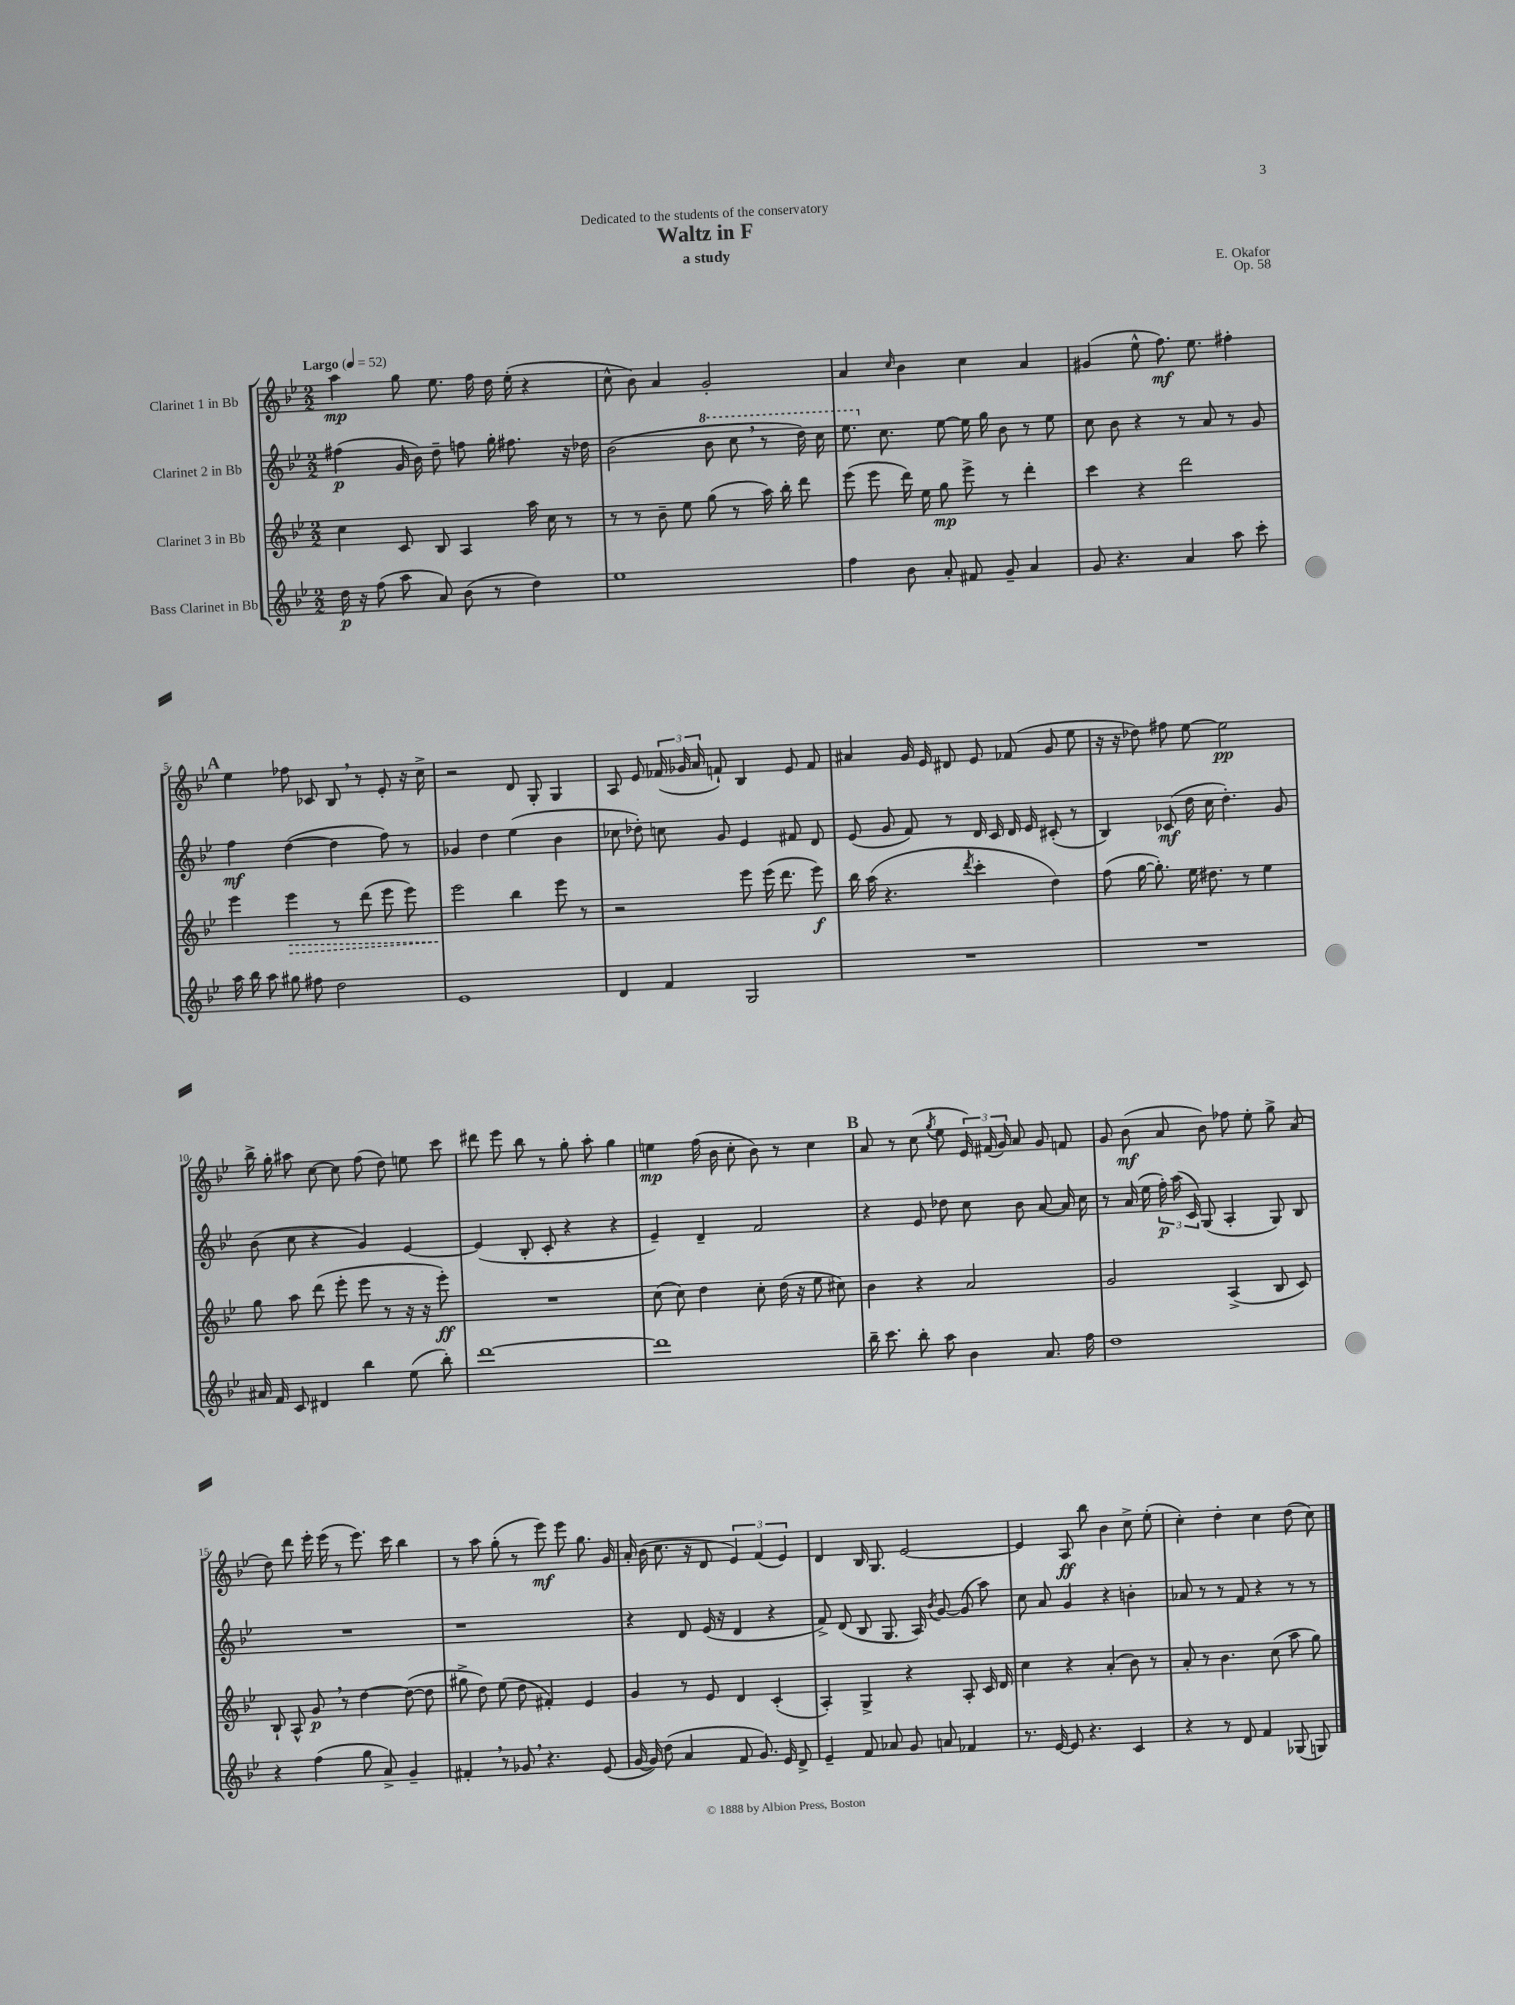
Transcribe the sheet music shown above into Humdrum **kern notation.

**kern	**kern	**kern	**kern
*staff4	*staff3	*staff2	*staff1
*clefG2	*clefG2	*clefG2	*clefG2
*k[b-e-]	*k[b-e-]	*k[b-e-]	*k[b-e-]
*M2/2	*M2/2	*M2/2	*M2/2
*MM52	*MM52	*MM52	*MM52
16dd	4cc	(4ff#	4aa
16r	.	.	.
(8ff	.	.	.
8aa	8c	16g	8gg
.	.	16b-)	.
8a)	8B-	8dd~	8.ee-
(8b-	4A	8ff	.
.	.	.	16ff
8r	.	16gg'	16dd
.	.	8.ff#	(16ee-'
4dd)	16aa	.	4r
.	16cc	.	.
.	8r	16r	.
.	.	16dd-	.
=	=	=	=
1ee-	8r	(2b-	8cc^^
.	8r	.	8b-)
.	8b-~	.	4a
.	8ee-	.	.
.	(8gg	8bb-	2g'
.	8r	8ccc	.
.	16aa)	8r	.
.	16bb-'	.	.
.	8ddd	16ddd)	.
.	.	16ccc	.
=	=	=	=
4ff	(8eee-	8.eee-	4a
.	8eee-	.	.
.	.	8.cc	.
.	.	.	16qqcc
8b-	16ddd)	.	4b-
.	16ee-	.	.
8a'	8gg	[8ee-	.
8f#	8eee-^	16ee-]	4cc
.	.	16gg	.
8g~	8r	8b-	.
4a	4ddd'	8r	4a
.	.	8ee-	.
=	=	=	=
8g	4ccc	8cc	(4g#
4.r	.	8b-	.
.	4r	4r	8ee-^^
.	.	.	8.ff)
4a	2ddd	8r	.
.	.	.	8.ee-
.	.	8a	.
8aa	.	8r	4ff#'
8ccc'	.	8g	.
=	=	=	=
16aa	4eee-	4ff	4ee-
16bb-	.	.	.
8aa	.	.	.
8gg#	4eee-	([4dd	8ff-
8ff#	.	.	8c-
2dd	8r	4dd]	8B-
.	(8ddd	.	8r
.	8eee-	8ff)	8e-'
.	8eee-)	8r	16r
.	.	.	16cc^
=	=	=	=
1e-	2eee-	4g-	2r
.	.	4dd	.
.	4bb-	(4ee-	8d
.	.	.	8G'
.	8eee-	4b-	4G
.	8r	.	.
=	=	=	=
4d	2r	8cc-	8A
.	.	8dd-')	8e-
4f	.	8cc	(24f-
.	.	.	24g-
.	.	.	24a
.	.	8g	8f`)
2G	8eee-	4e-	4B-
.	(16eee-	.	.
.	8.ddd	.	.
.	.	8f#	8e-
.	8eee-)	8d	8f
=	=	=	=
1r	16bb-	(8e-	4a#
.	(16aa	.	.
.	4.r	8g	.
.	.	8f)	16g
.	.	.	16e-
.	.	8r	8d#
.	8qddd	.	.
.	4ccc'	16d	8e-
.	.	16c	.
.	.	16d	(8f-
.	.	16e-	.
.	4dd)	(8c#'	8g
.	.	8r	8ee-
=	=	=	=
1r	(8ff	4B-)	16r
.	.	.	16r
.	[16gg	.	8dd-)
.	8.gg'])	.	.
.	.	(8c-	8ff#
.	16ee-	16dd	[8ee-
.	8.dd#	16cc	.
.	.	4.dd')	2ee-]
.	8r	.	.
.	4ee-	.	.
.	.	8g	.
=	=	=	=
16a#	8gg	(8b-	16bb-^
16f	.	.	16gg'
8c	8aa	8cc	8aa#
4d#	(8ddd	4r	[8cc
.	8eee-'	.	8cc]
4bb-	8eee-	4g)	(8ff
.	8r	.	8dd)
(8ee-	16r	[4e-	8ee
.	16r	.	.
8bb-')	8eee-')	.	8ccc
=	=	=	=
[1ddd	1r	(4e-]	8ddd#
.	.	.	8eee-
.	.	8B-'	8bb-
.	.	8c'	8r
.	.	4r	8gg'
.	.	.	8aa'
.	.	4r	4gg
=	=	=	=
1ddd]	(8cc	4e-~)	4ee
.	8cc)	.	.
.	4dd	4d~	(16ff
.	.	.	16b-
.	.	.	8cc'
.	8cc'	2f	8b-)
.	(16dd	.	8r
.	16r	.	.
.	8ee-	.	4cc
.	8cc#)	.	.
=	=	=	=
16bb-~	4b-	4r	8a
8.ccc	.	.	.
.	.	.	8r
8bb-'	4r	8e-	(8cc
.	.	.	8qgg
8aa	.	8dd-	8ee-
4b-	2a	8cc	24e-)
.	.	.	(24f#
.	.	.	24g)
.	.	8b-	8a
8.a	.	[8a	8g
.	.	16a]	8f
16ff	.	16cc	.
=	=	=	=
1dd	2g	8r	8g
.	.	(16a	(8b-
.	.	16ee-	.
.	.	24ff')	8a
.	.	(24aa	.
.	.	24c)	.
.	.	(8G	8b-)
.	(4A^	4A'	8ff-
.	.	.	8ee-'
.	8B-	8G)	8gg^
.	8c)	8B-	(8a
=	=	=	=
4r	8B-`	1r	8dd)
.	8A^^	.	8ddd
(4ff	8g	.	16eee-'
.	.	.	(16eee-
.	8r	.	8r
8gg	[4dd	.	8.eee-)
8a^)	.	.	.
.	.	.	16ccc
4g~	(8dd_	.	4bb-
.	8dd]	.	.
=	=	=	=
4f#'	8gg#^	1r	8r
.	8dd)	.	8aa
8r	(8ee-	.	(8gg'
8g-	8dd	.	8r
4.r	4f#')	.	8eee-)
.	.	.	8eee-
.	4e-	.	8.gg
(8e-	.	.	.
.	.	.	16g
=	=	=	=
[16g	4g	4r	16a'
16g])	.	.	(16b-
(8dd	.	.	8.cc
4a	8r	8d	.
.	.	.	16r
.	8e-	(16e-	8d
.	.	16r	.
8f	4d	4d	6e-)
8.g)	.	.	.
.	.	.	(6f
.	(4c'	4r	.
16e-	.	.	.
.	.	.	6e-)
8d^	.	.	.
=	=	=	=
4e-~	4A')	8f^)	4d
.	.	(8d	.
8f	4G^	8B-	16B-
.	.	.	8.G
8a-	.	8.G	.
8g	4r	.	[2e-
.	.	16A)	.
.	.	8qb-	.
8a	.	[8g	.
4f-	8A'	(8g]	.
.	16c	8aa)	.
.	16d	.	.
=	=	=	=
8.r	4cc	8cc	4e-]
.	.	8a	.
[16e-	.	.	.
8e-]	4r	4g	8A
4.r	.	.	8bb-
.	(4a'	4r	4b-
4c	8b-)	4b'	8cc^
.	8r	.	(8ee-'
=	=	=	=
4r	8a'	8a-	4cc')
.	8r	8r	.
8r	4.b-	8r	4dd'
8d	.	8f	.
4f	.	4r	4cc
.	(8cc	.	.
(8G-	8aa	8r	(8dd
8G)	8gg)	8r	8cc)
==	==	==	==
*-	*-	*-	*-
